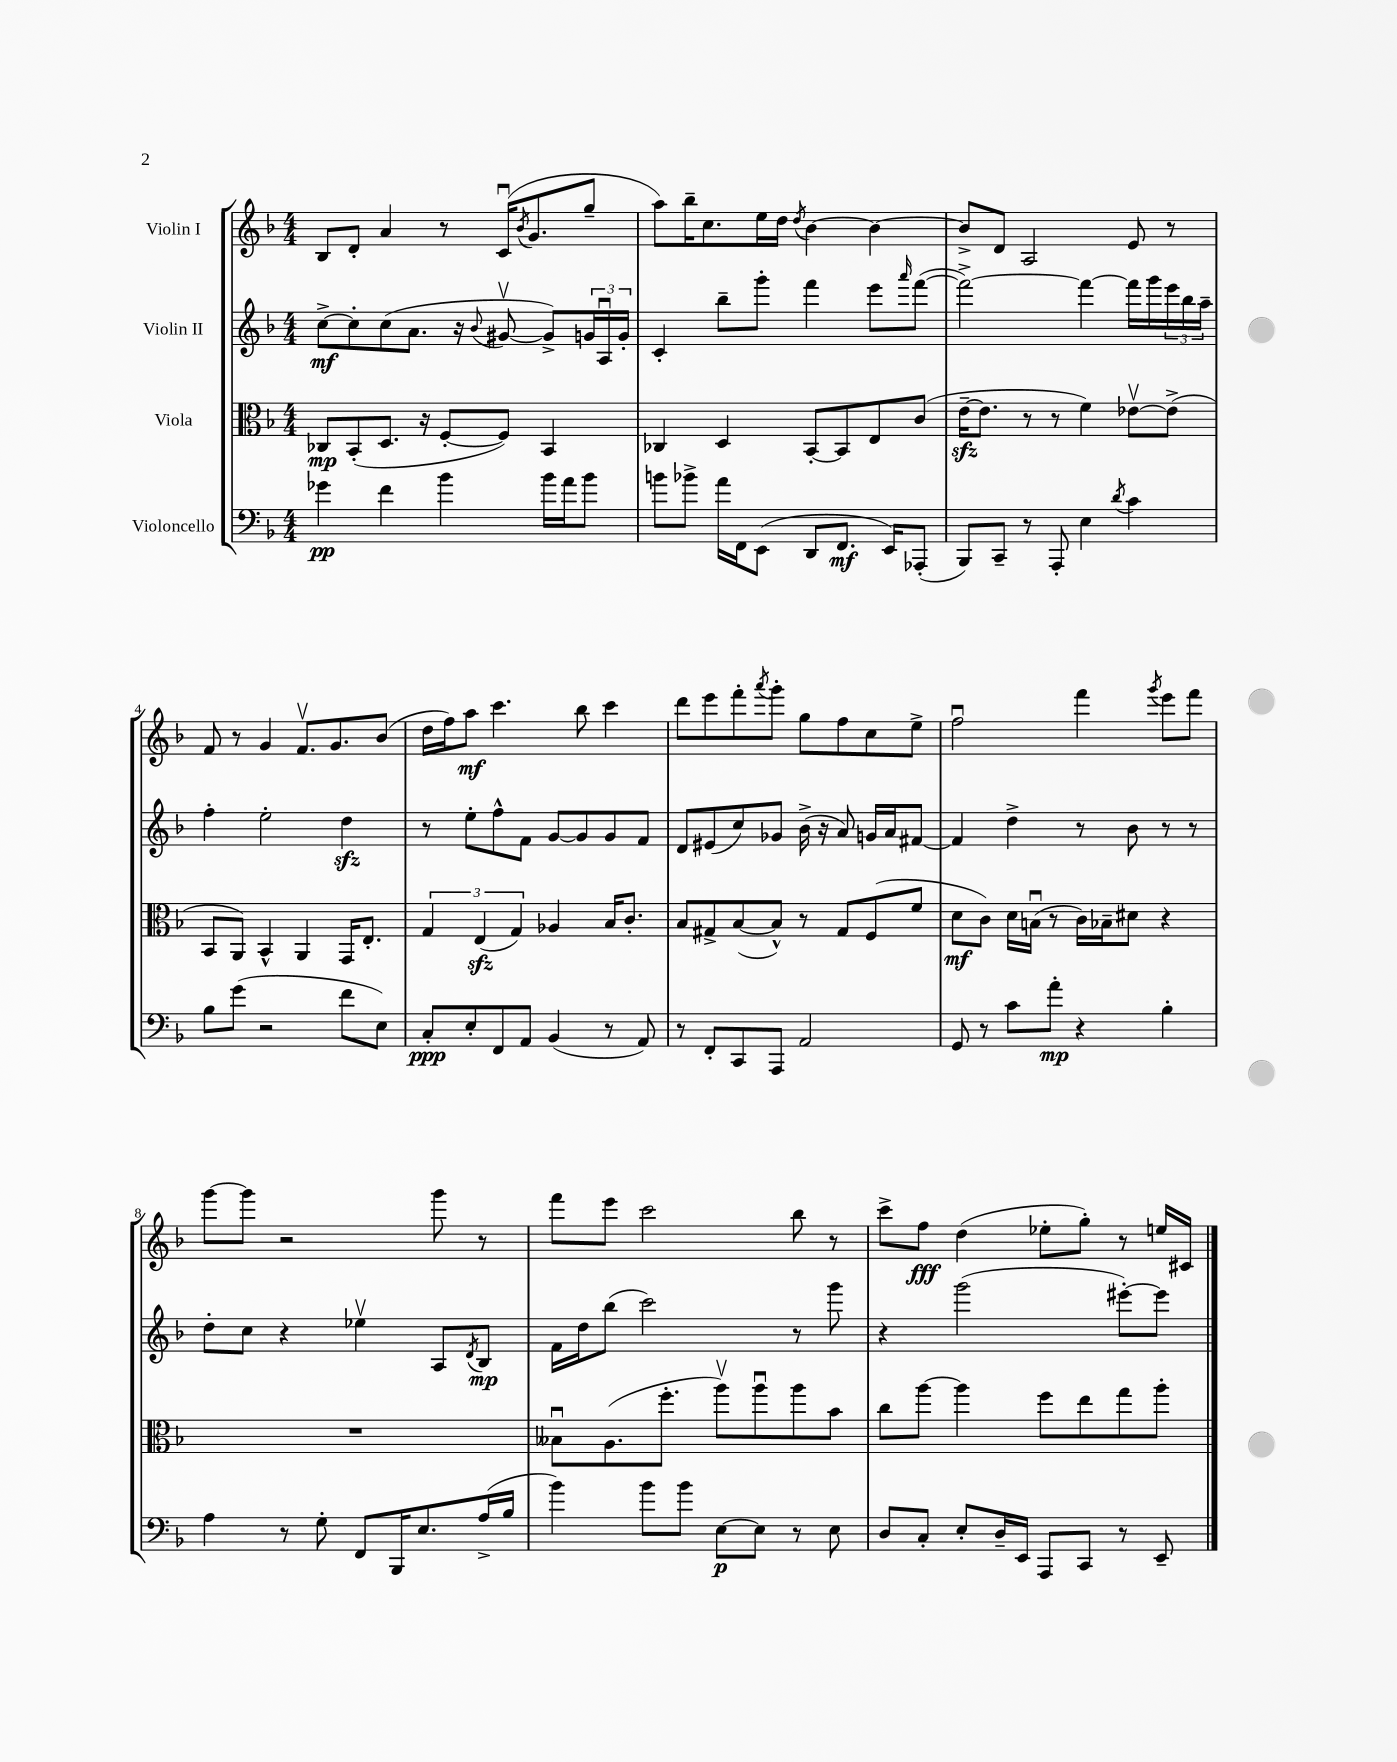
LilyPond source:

<<
\new StaffGroup <<
\new Staff = "s0" \with { instrumentName = "Violin I" } {
    \clef treble \key f \major \numericTimeSignature \time 4/4
    bes8 d'8-. a'4 r8 c'16\downbow( \acciaccatura { bes'8 } g'8. g''8-- |
    a''8) bes''16-- c''8. e''16 d''16 \acciaccatura { d''8 } bes'4~ bes'4~ |
    bes'8-> d'8 a2 e'8 r8 |
    f'8 r8 g'4 f'8.\upbow g'8. bes'8( |
    d''16 f''16) a''8\mf c'''4. bes''8 c'''4 |
    d'''8 e'''8 f'''8-. \acciaccatura { a'''8 } g'''8-. g''8 f''8 c''8 e''8-> |
    f''2\downbow f'''4 \acciaccatura { g'''8 } e'''8 f'''8 |
    g'''8~ g'''8 r2 g'''8 r8 |
    f'''8 e'''8 c'''2 bes''8 r8 |
    c'''8-> f''8\fff d''4( ees''8-. g''8-.) r8 e''16 cis'16 \bar "|." |
}
\new Staff = "s1" \with { instrumentName = "Violin II" } {
    \clef treble \key f \major \numericTimeSignature \time 4/4
    c''8~->\mf c''8-. c''8( a'8. r16 \appoggiatura { bes'8 } gis'8~\upbow gis'8->) \tuplet 3/2 { g'16 a16\downbow g'16-. } |
    c'4-. bes''8-- g'''8-. f'''4 e'''8 \grace { a'''16 } f'''8~( |
    f'''2~->) f'''4~ f'''16 g'''16 \tuplet 3/2 { e'''16 bes''16 a''16-- } |
    f''4-. e''2-. d''4\sfz |
    r8 e''8-. f''8-^ f'8 g'8~ g'8 g'8 f'8 |
    d'8 eis'8( c''8) ges'8 bes'16->( r16 a'8) g'16 a'16 fis'8~ |
    fis'4 d''4-> r8 bes'8 r8 r8 |
    d''8-. c''8 r4 ees''4\upbow a8 \acciaccatura { d'8 } bes8\mp |
    f'16 d''16 bes''8( c'''2) r8 g'''8 |
    r4 g'''2( eis'''8~-.) eis'''8 \bar "|." |
}
\new Staff = "s2" \with { instrumentName = "Viola" } {
    \clef alto \key f \major \numericTimeSignature \time 4/4
    ces8\mp bes,8-.( d8. r16 f8~-. f8) bes,4 |
    ces4 d4 bes,8~-. bes,8 e8 c'8( |
    e'16~--\sfz e'8. r8 r8 f'4) ees'8~\upbow ees'8->( |
    bes,8 a,8) bes,4-^ a,4 g,16 e8.-. |
    \tuplet 3/2 { g4 e4\sfz( g4) } aes4 bes16 c'8.-. |
    bes8 gis8-> bes8~( bes8-^) r8 gis8 f8( f'8 |
    d'8\mf c'8) d'16 b16\downbow( r8 c'16) bes16-- dis'8 r4 |
    R1 |
    beses8\downbow a8.( f''8.-. a''8\upbow) a''8\downbow a''8 bes'8 |
    c''8 a''8~ a''4 f''8 e''8 g''8 a''8-. \bar "|." |
}
\new Staff = "s3" \with { instrumentName = "Violoncello" } {
    \clef bass \key f \major \numericTimeSignature \time 4/4
    ges'4\pp f'4 bes'4 bes'16 a'16 bes'8 |
    b'8 bes'8-> a'16 f,16 e,8( d,8 f,8.\mf e,16) aes,,8-.( |
    bes,,8) c,8-- r8 a,,8-. e4 \acciaccatura { d'8 } c'4 |
    bes8 g'8( r2 f'8 e8) |
    c8-.\ppp e8-. f,8 a,8 bes,4( r8 a,8) |
    r8 f,8-. c,8 a,,8 a,2 |
    g,8 r8 c'8 a'8-.\mp r4 bes4-. |
    a4 r8 g8-. f,8 bes,,16 e8. a16->( bes16 |
    bes'4) bes'8 bes'8 e8~\p e8 r8 e8 |
    d8 c8-. e8-. d16-- e,16 a,,8 c,8 r8 e,8-- \bar "|." |
}
>>
>>
